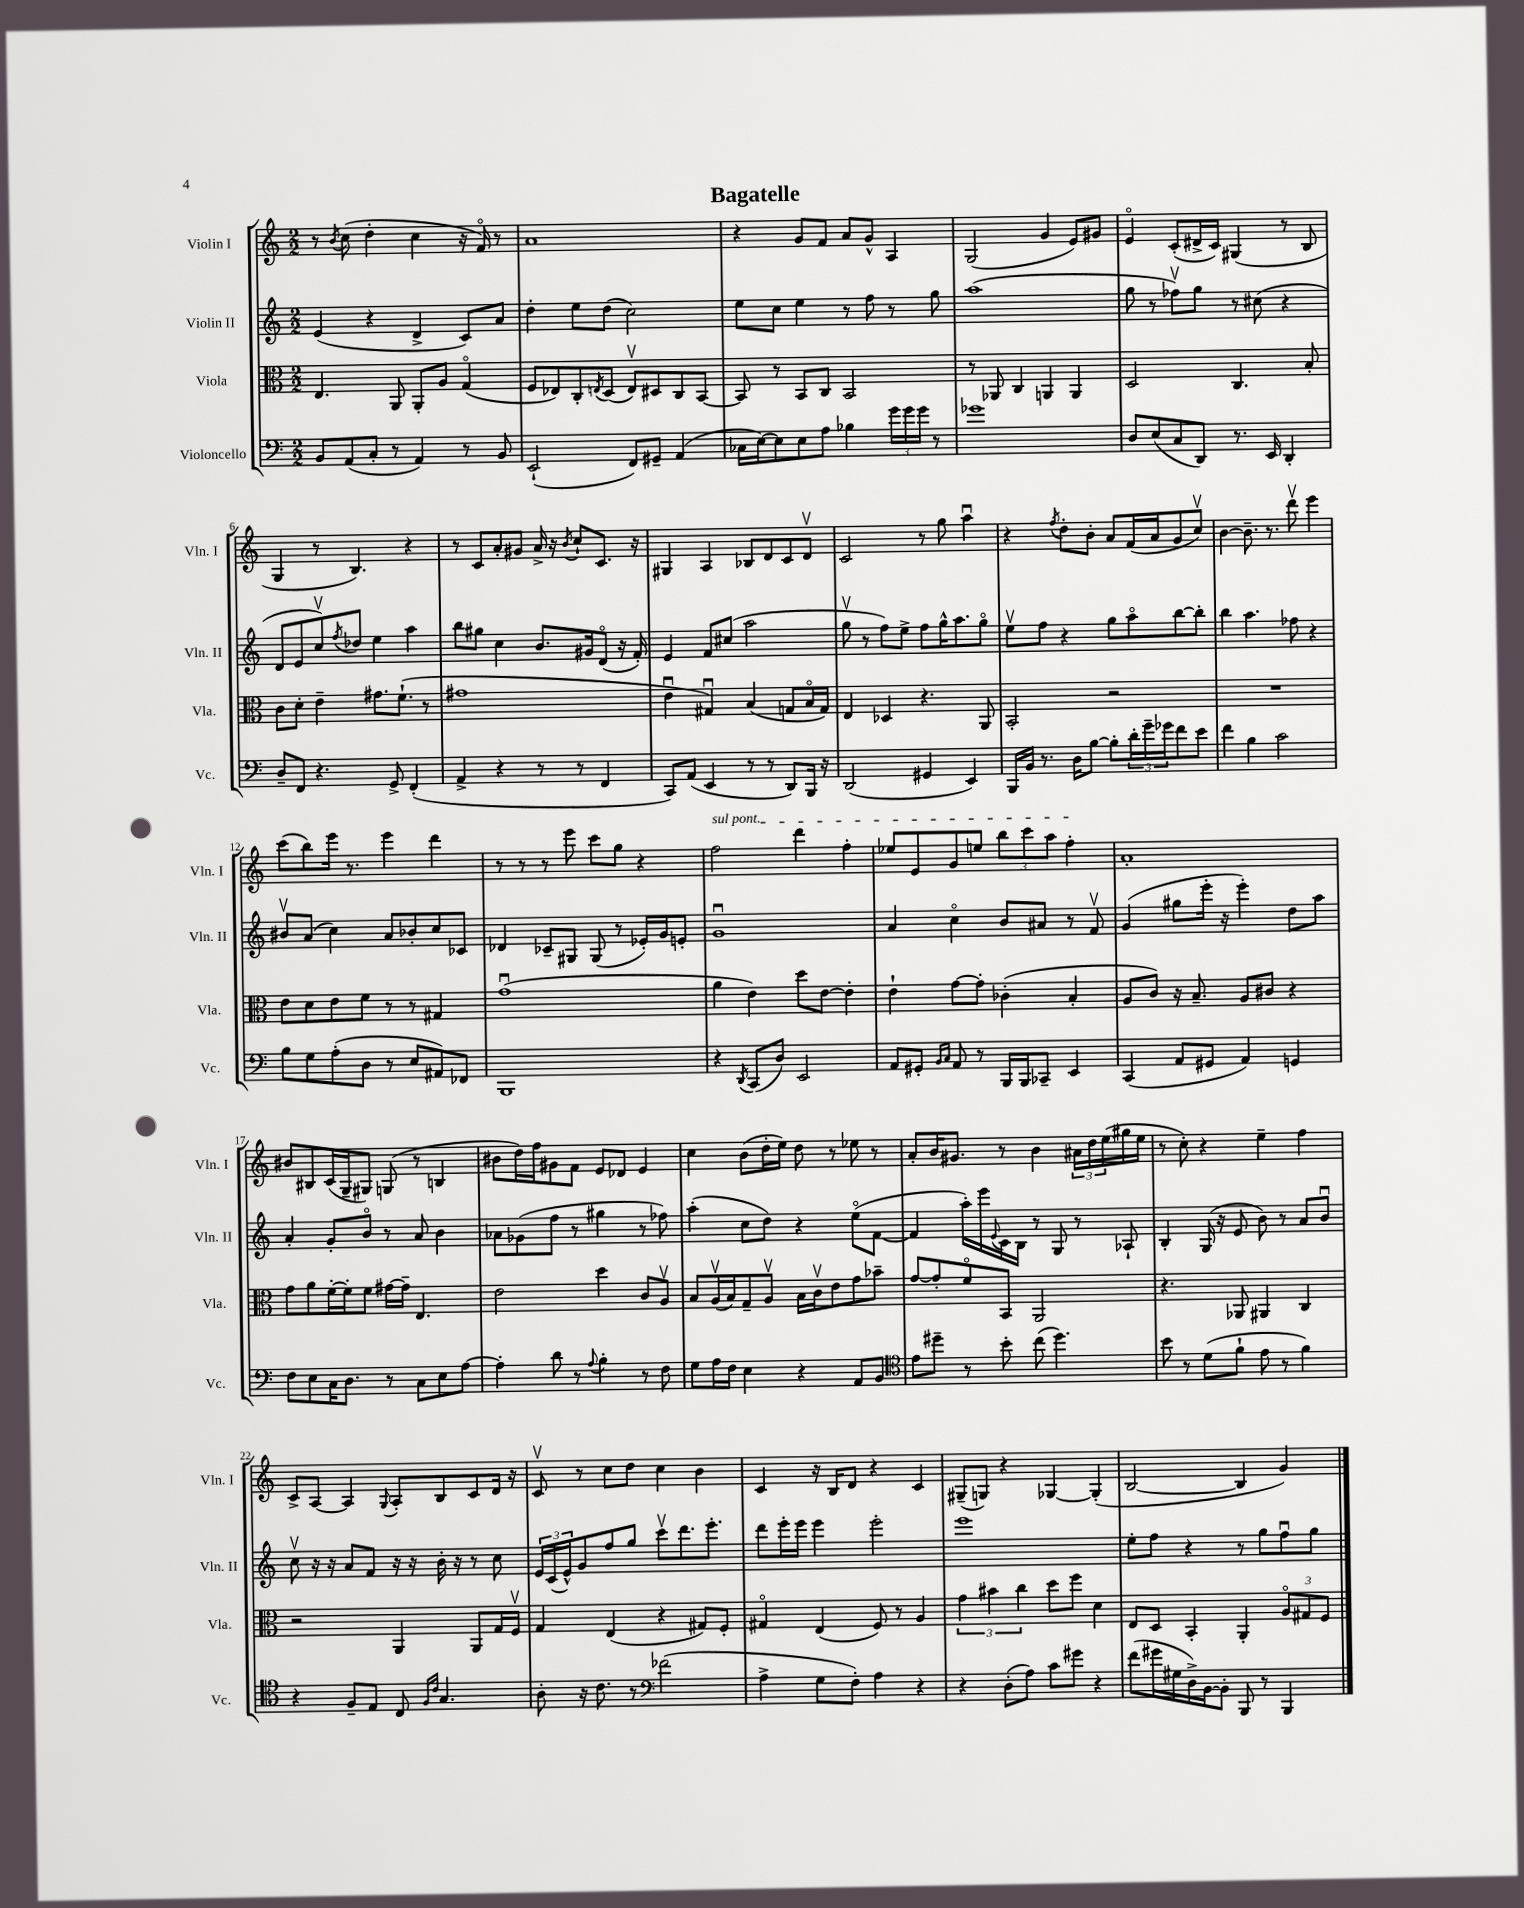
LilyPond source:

\header { title = "Bagatelle" }
<<
\new StaffGroup <<
\new Staff = "s0" \with { instrumentName = "Violin I" shortInstrumentName = "Vln. I" } {
    \clef treble \key c \major \numericTimeSignature \time 2/2
    r8 \acciaccatura { b'8 } c''8( d''4-. c''4 r16 f'16\flageolet) r8 |
    a'1 |
    r4 g'8 f'8 a'8 g'8-^ a4 |
    g2( g'4 e'8) gis'8 |
    e'4\flageolet c'8-.( dis'16-> c'16) gis4( r8 b8 |
    g4 r8 b4.) r4 |
    r8 c'8 a'8-. gis'8 a'16-> r16 \acciaccatura { b'8 } c''8-! c'8. r16 |
    gis4 a4 bes8 d'8 c'8 d'8\upbow |
    c'2 r8 g''8 a''4\downbow |
    r4 \acciaccatura { f''8 } d''8-. b'8-. a'8 f'16( a'16 g'8 c''8\upbow) |
    b'4~ b'8.-- r8. d'''8\upbow e'''4 |
    c'''8( b''8) e'''16 r8. e'''4 d'''4 |
    r8 r8 r8 e'''8 c'''8 g''8 r4 |
    \once \override TextSpanner.bound-details.left.text = \markup { \italic "sul pont." } f''2\startTextSpan d'''4 f''4-. |
    ees''8 e'8 g'8 e''8 \tuplet 3/2 { b''8 c'''8 a''8 } f''4-.\stopTextSpan |
    a'1-. |
    bis'8 bis8 c'16( g16-- gis8) g8( r8 b4 |
    bis'8 d''16) f''16 gis'8 f'8 e'8 des'8 e'4 |
    c''4 b'8( d''16-. e''16) d''8 r8 ees''8 r8 |
    a'8-. b'16 gis'8. r8 b'4 \tuplet 3/2 { ais'16 d''16 e''16( } gis''16 e''16 |
    r8 c''8-.) r4 e''4-- f''4 |
    c'8-> a8~ a4 \appoggiatura { g8 } a8-. b8 c'8 d'16 r16 |
    c'8\upbow r8 c''8 d''8 c''4 b'4 |
    c'4 r16 b16 d'8 r4 c'4 |
    gis8--( g8) r4 ges4~ ges4-.( |
    b2~ b4 g'4) \bar "|." |
}
\new Staff = "s1" \with { instrumentName = "Violin II" shortInstrumentName = "Vln. II" } {
    \clef treble \key c \major \numericTimeSignature \time 2/2
    e'4( r4 d'4-> c'8) a'8 |
    d''4-. e''8 d''8( c''2) |
    e''8 c''8 e''4 r8 f''8 r8 g''8 |
    a''1( |
    g''8 r8 fes''8\upbow) g''8 r8 cis''8( r4 |
    d'8 e'8 c''8\upbow) \acciaccatura { f''8 } des''8 e''4 a''4 |
    b''8 gis''8 c''4 b'8. gis'16 d'8\flageolet( r16 f'16-.) |
    e'4 f'8 cis''8( a''2 |
    g''8\upbow r8 f''8) e''8-> f''8 g''16-^ a''8. g''8\flageolet |
    e''8\upbow f''8 r4 g''8 a''8\flageolet b''8~ b''8-. |
    b''4 a''4. fes''8 r4 |
    bis'8\upbow a'8( c''4) a'8 bes'8-. c''8 ces'8 |
    des'4 ces'8-- gis8 gis8( r8 ees'16-.) g'16 e'8-. |
    g'1\downbow |
    a'4 c''4\flageolet b'8 ais'8 r8 f'8\upbow |
    g'4( gis''8 e'''16-. r16 e'''4-.) d''8 a''8 |
    a'4-. g'8-. b'8\flageolet r8 a'8 b'4 |
    aes'8 ges'8( f''8 r8 gis''4 r8 fes''8) |
    a''4-.( c''8 d''8) r4 e''8\flageolet( f'8~ |
    f'4 a''16-.) e'''16 \appoggiatura { e'8 } c'16 b16 r8 g8 r8 aes8-! |
    b4-. g16( r16 e'8 b'8) r8 a'8 b'8\downbow |
    c''8\upbow r16 r16 a'8 f'8 r16 r16 b'16-. r16 r8 c''8 |
    \tuplet 3/2 { e'16 c'16( e'16-^) } g'8 f''8 g''8 c'''8\upbow d'''8. e'''8.-. |
    d'''8 e'''16-. e'''16 e'''4 e'''2-. |
    e'''1 |
    e''8-. f''8 r4 r8 g''8 f''8\downbow g''8 \bar "|." |
}
\new Staff = "s2" \with { instrumentName = "Viola" shortInstrumentName = "Vla." } {
    \clef alto \key c \major \numericTimeSignature \time 2/2
    e4. a,8 a,8-. a8 g4\flageolet( |
    f8 ees8) c8-. \acciaccatura { e8 } d8( e8\upbow) dis8 c8 b,8~ |
    b,8 r8 b,8 c8 b,2 |
    r8 aes,8 c4 a,4 a,4 |
    d2 c4. b8-. |
    c'8 d'8-. e'4-- gis'8. f'8.-!( r8 |
    gis'1 |
    e'4\downbow gis4\downbow) b4( g8 b16\flageolet g16) |
    e4 des4 r4. a,8 |
    b,2-. r2 |
    R1 |
    e'8 d'8 e'8 f'8 r8 r8 gis4 |
    g'1\downbow( |
    a'4 e'4) d''8 e'8~ e'4-. |
    e'4-! g'8~ g'8-. ces'4-.( b4-. |
    a8 c'8) r16 b8.-- a8 cis'8 r4 |
    g'8 a'8 f'16~-. f'16-. f'8 gis'16~ gis'16-- e4. |
    e'2 d''4 c'8 a8\upbow |
    b8 a16\upbow( b16) g8-- a8\upbow b16 c'16\upbow e'8 g'8 bes'8-- |
    g'8~ g'8-. f'8\flageolet b,8 a,2 |
    r4. aes,8 ais,4 c4 |
    r2 a,4 a,8 g16 f16\upbow |
    g4 e4( r4 gis8) f8-. |
    gis4\flageolet e4( f8) r8 a4 |
    \tuplet 3/2 { g'4 bis'4 c''4 } d''8 f''8 d'4 |
    e8 d8 b,4-. a,4-. \tuplet 3/2 { a8\flageolet gis8 f8 } \bar "|." |
}
\new Staff = "s3" \with { instrumentName = "Violoncello" shortInstrumentName = "Vc." } {
    \clef bass \key c \major \numericTimeSignature \time 2/2
    b,8 a,8( c8-. r8 a,4) r8 b,8 |
    e,2-!( f,8) gis,8-- a,4( |
    ces16 e16~) e8 e8 a8 bes4 \tuplet 3/2 { g'16 g'16 g'16 } r8 |
    ges'1 |
    d8 e8( c8 d,8) r8. e,16 d,4-. |
    d8-- f,8 r4. g,8-> f,4-.( |
    a,4-> r4 r8 r8 f,4 |
    c,8) a,8( e,4 r8 r8 d,8) b,,16 r16 |
    d,2( gis,4 e,4) |
    b,,16 b,16 r8. d16 b8~ b8-. \tuplet 3/2 { d'16-. g'16-- ges'16 } f'8 e'8 |
    f'4 b4 c'2 |
    b8 g8 a8-.( d8 r8 e8 ais,8) fes,8 |
    b,,1 |
    r4 \acciaccatura { d,8 } c,8( d8) e,2 |
    a,8 gis,8-. \grace { b,16 c16 } a,8 r8 b,,16 b,,16 ces,8-- e,4 |
    c,4( a,8 gis,8 a,4) g,4 |
    f8 e8 c16 d8. r8 c8 e8 a8~ |
    a4-. d'8 r8 \appoggiatura { a8 } b4-. r8 f8 |
    g8 a16 f16 e4 r4 a,8 b,8 |
    \clef tenor e'8 dis''8-- r8 b'8-. c''8( dis''4.) |
    b'8 r8 d'8( f'8-! e'8 r8 f'4) |
    r4 f8-- e8 c8 \grace { f16 c'16 } g4. |
    a8-. r16 c'8. r8 \clef bass fes'2( |
    a4-> g8 f8-.) a4 r4 |
    r4 d8-.( a8) c'8 gis'8 r4 |
    f'8( gis'16 gis16 d16->) b,16~ b,8-. b,,8 r8 b,,4 \bar "|." |
}
>>
>>
